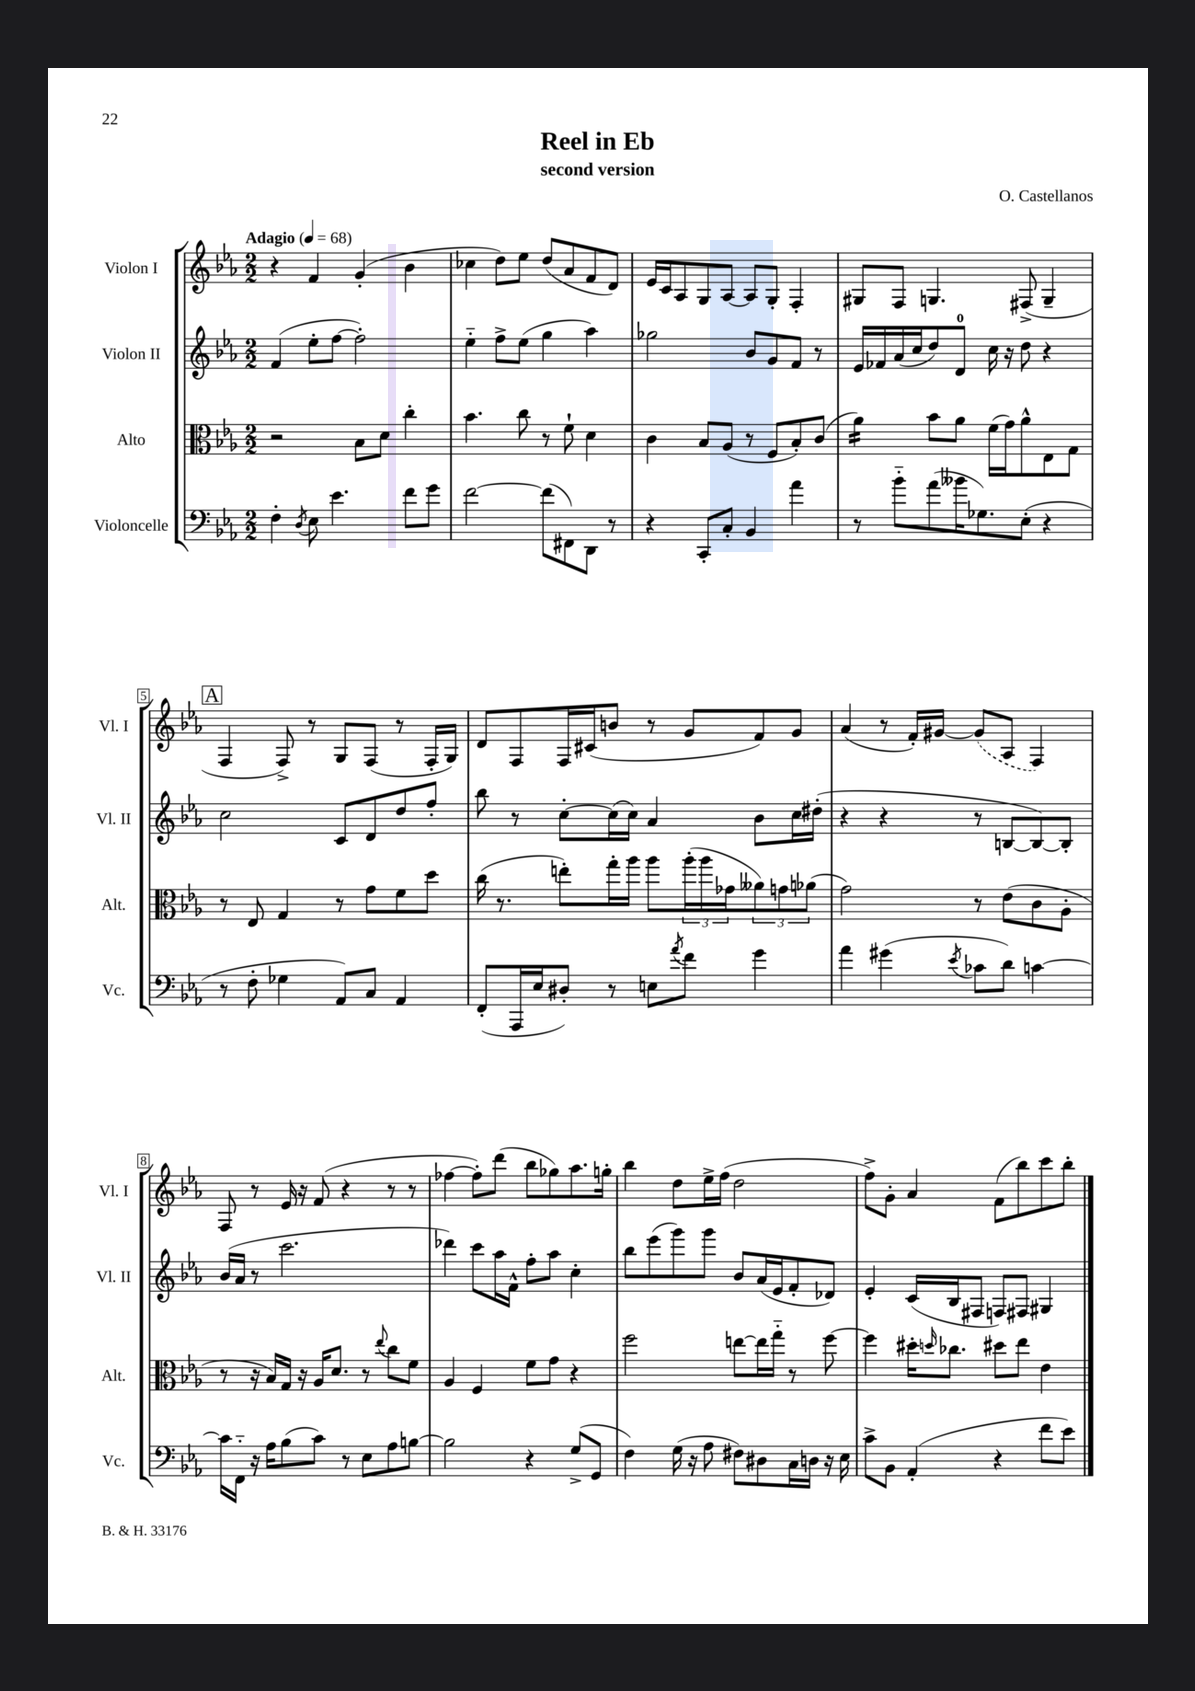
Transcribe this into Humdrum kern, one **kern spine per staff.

**kern	**kern	**kern	**kern
*staff4	*staff3	*staff2	*staff1
*clefF4	*clefC3	*clefG2	*clefG2
*k[b-e-a-]	*k[b-e-a-]	*k[b-e-a-]	*k[b-e-a-]
*M2/2	*M2/2	*M2/2	*M2/2
*MM68	*MM68	*MM68	*MM68
4F'	2r	(4f	4r
8qD	.	.	.
8E-	.	8ee-'	4f
4.e-	.	[8ff	.
.	8B-	2ff'])	(4g'
.	8d	.	.
8f	4cc'	.	4b-
8g	.	.	.
=	=	=	=
[2f	4.b-	4ee-'~	4cc-
.	.	8ff^	8dd)
.	8cc	(8ee-	8ee-
(8f]	8r	4gg	(8dd
8FF#)	8f`	.	8a-
8DD	4d	4aa-)	8f
8r	.	.	8d)
=	=	=	=
4r	4c	2gg-	16e-
.	.	.	16c
.	.	.	8A-
8CC'	8B-	.	8G
8C'	(8A-	.	[8A-
4BB-	8r	8b-	8A-]
.	8F	8g	8G'
4a-	8B-')	8f	4F'
.	(8c	8r	.
=	=	=	=
8r	4a-)	16e-	8G#
.	.	16f-	.
8b-'~	.	(16a-	8F
.	.	16cc	.
(8a-	8b-	8dd)	4.G
16b--	8a-	8d	.
8.G-)	.	.	.
.	(16f	16cc	.
.	16g)	16r	.
(8E-'	8a-^^	8dd	(8F#^
4r	8E-	4r	4G~
.	8G	.	.
=	=	=	=
8r	8r	2cc	4F
8F'	8E-	.	.
4G-	4G	.	8F^)
.	.	.	8r
8AA-)	8r	8c	8G
8C	8g	8d	(8F
4AA-	8f	8dd	8r
.	8dd	8ff'	16F'
.	.	.	16G)
=	=	=	=
(8FF'	(16cc	8bb-	8d
.	8.r	.	.
16AAA-	.	8r	8F
16E-	.	.	.
8D#')	8ee')	[8cc'	16F
.	.	.	(16c#
8r	16gg'	(16cc]	8b
.	16aa-	16cc)	.
8E	8aa-	4a-	8r
8qa-	.	.	.
8f	(24aa-'	.	8g
.	24aa-	.	.
.	24g-	.	.
4g	12a--)	8b-	8f)
.	12g	.	.
.	.	16cc	8g
.	(12a-	.	.
.	.	(16dd#'	.
=	=	=	=
4a-	2g)	4r	(4a-
(4g#	.	4r	8r
.	.	.	16f')
.	.	.	[16g#
8qe-	.	.	.
8c-	8r	8r	(8g#]
8d)	(8e-	[8B	8A-
[4c	8c	8B_)	4F)
.	8A-'	8B']	.
=	=	=	=
16c]	8r	(16b-	8F
16FF'~	.	16a-	.
16r	16r	8r	8r
16A-	16B-)	.	.
(8B-	16G	2.ccc	16e-
.	16r	.	16r
8c)	16A-	.	(8f
.	8.d	.	.
8r	.	.	4r
8E-	8r	.	.
.	8qqee-	.	.
8A-	8cc	.	8r
[8B	8f	.	8r
=	=	=	=
2B]	4A-	4ddd-)	[4ff-
.	4F	8ccc	8ff-'])
.	.	16aa-	(8ddd
.	.	16f^^	.
4r	8f	8ff'	8bb-
.	8g	8aa-	8gg-)
(8G^	4r	4cc'	8.aa-
8GG	.	.	.
.	.	.	16gg'
=	=	=	=
4F)	2ff	8bb-	4bb-
.	.	(8eee-	.
(16G	.	8ggg)	8dd
16r	.	.	.
8A-	.	8ggg	16ee-^
.	.	.	(16ff
8F#)	[8ee	8b-	2dd
8D#	16ee]	(16a-	.
.	16gg'~	16e-	.
16C	8r	8f'	.
16D	.	.	.
16r	[8ff	8d-)	.
16E-	.	.	.
=	=	=	=
8c^	4ff]	4e-'	8ff^)
8BB-	.	.	8g'
(4AA-'	16dd#'	(16c	4a-
.	16qqdd	.	.
.	8.cc-	16B-	.
.	.	8F#	.
4r	8dd#	8F)	(8f
.	8ee-	8F#	8bb-)
8f	4e-	4G#	8ccc
8e-)	.	.	8bb-'
==	==	==	==
*-	*-	*-	*-
